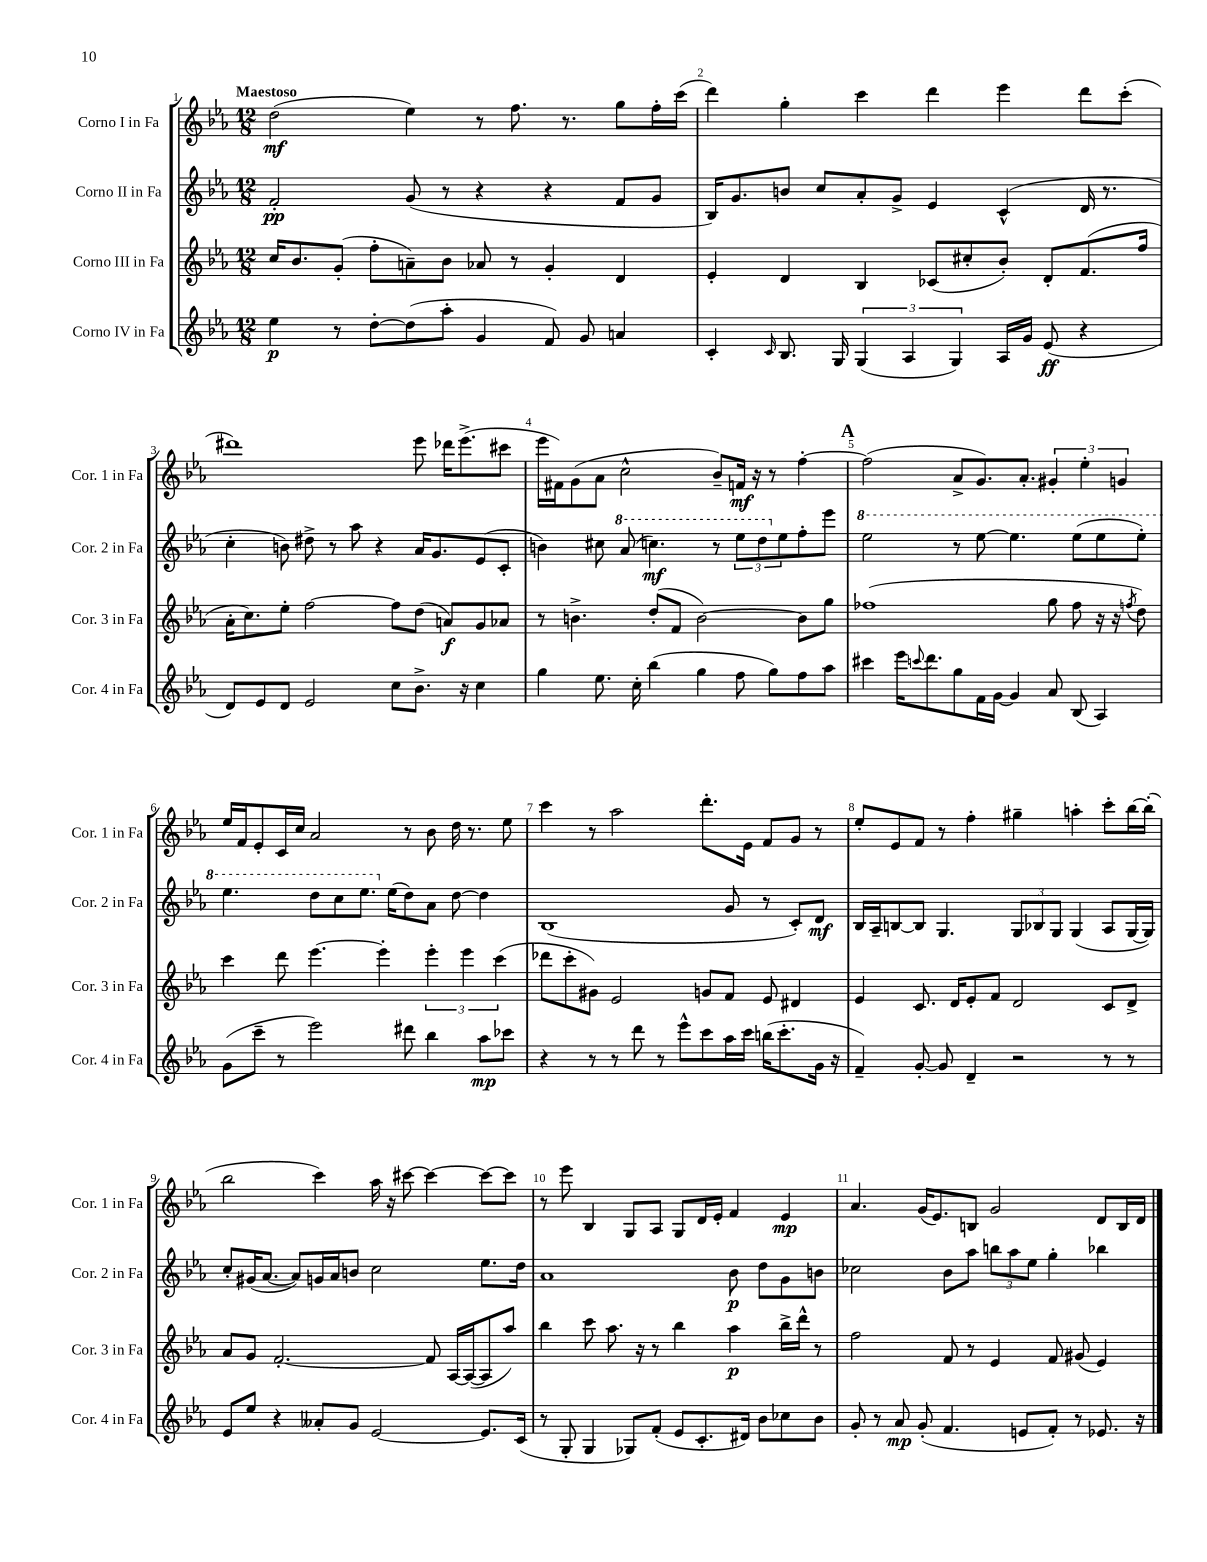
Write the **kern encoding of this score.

**kern	**kern	**kern	**kern
*staff4	*staff3	*staff2	*staff1
*clefG2	*clefG2	*clefG2	*clefG2
*k[b-e-a-]	*k[b-e-a-]	*k[b-e-a-]	*k[b-e-a-]
*M12/8	*M12/8	*M12/8	*M12/8
4ee-	16cc	2f'	(2dd
.	8.b-	.	.
8r	(8g'	.	.
[8dd'	8ff'	.	.
(8dd]	8a~)	(8g	4ee-)
8aa-'	8b-	8r	.
4g	8a-	4r	8r
.	8r	.	8.ff
8f)	4g'	4r	.
.	.	.	8.r
8g	.	.	.
4a	4d	8f	8gg
.	.	8g	16ff'
.	.	.	(16ccc
=	=	=	=
4c'	4e-'	16B-)	4ddd)
.	.	8.g	.
16qqc	.	.	.
8.B-	4d	8b	4gg'
.	.	8cc	.
16G	.	.	.
(6G	4B-	8a-'	4ccc
.	.	8g^	.
6A-	.	.	.
.	(8c-	4e-	4ddd
6G)	.	.	.
.	8cc#'	.	.
16A-	8b-')	(4c^^	4eee-
16g	.	.	.
(8e-	8d'	.	.
4r	(8.f	16d	8ddd
.	.	8.r	.
.	.	.	(8ccc'
.	16ff	.	.
=	=	=	=
8d)	16a-'	4cc'	1ddd#)
.	8.cc)	.	.
8e-	.	.	.
8d	8ee-'	8b)	.
2e-	[2ff	8dd#^	.
.	.	8r	.
.	.	8aa-	.
.	.	4r	.
8cc	8ff]	.	.
8.b-^	(8dd	16a-	8eee-
.	.	8.g	.
.	8a)	.	16ddd-
16r	.	.	(8.eee-^
4cc	8g	(8e-	.
.	8a-	8c'	8ccc#
=	=	=	=
4gg	8r	4b)	16eee-
.	.	.	16f#)
.	4.b^	.	(8g
8.ee-	.	8cc#	8a-
.	.	(8aa-	2cc^^
16cc'	.	.	.
(4bb-	(8dd'	4.ccc)	.
.	8f	.	.
4gg	[2b)	.	.
.	.	8r	8b-~)
8ff	.	12eee-	16f
.	.	.	16r
.	.	12ddd	.
8gg)	.	.	8r
.	.	12ee-	.
8ff	8b]	8ff'	[4ff'
8aa-	8gg	8eee-	.
=	=	=	=
4ccc#	(1ff-	2eee-	(2ff]
16eee-	.	.	.
8qqccc	.	.	.
8.ddd	.	.	.
8gg	.	8r	8a-^
16f	.	[8eee-	8.g)
[16g	.	.	.
4g]	.	4.eee-]	.
.	.	.	8.a-'
8a-	8gg	.	6g#'
(8B-	8ff-	(8eee-	.
.	.	.	6ee-'
4A-)	16r	8eee-	.
.	16r	.	.
.	.	.	6g
.	8qff	.	.
.	8dd)	8eee-')	.
=	=	=	=
(8g	4ccc	4.eee-	16ee-
.	.	.	16f
8ccc~	.	.	8e-'
8r	8ddd	.	16c
.	.	.	16cc
2eee-)	[4.eee-	8ddd	2a-
.	.	8ccc	.
.	.	8.eee-	.
.	4eee-']	.	.
.	.	(16ee-	.
8ddd#	.	8dd)	8r
4bb-	6eee-'	8a-	8b-
.	.	[8dd	16dd
.	6eee-	.	.
.	.	.	8.r
8aa-	.	4dd]	.
.	(6ccc	.	.
8ccc-	.	.	8ee-
=	=	=	=
4r	8ddd-	(1B-	4ccc
.	8ccc'	.	.
8r	8g#)	.	8r
8r	2e-	.	2aa-
8ddd	.	.	.
8r	.	.	.
8eee-^^	.	.	.
8ccc	8g	.	8.ddd'
16aa-	8f	8g	.
16ccc	.	.	16e-
(16bb	8e-	8r	8f
8.ccc'	.	.	.
.	4d#	8c')	8g
16g	.	8d	8r
16r	.	.	.
=	=	=	=
4f~)	4e-	16B-	8ee-'
.	.	16A-~	.
.	.	[8B	8e-
[8g'	8.c	8B]	8f
8g]	.	4.G	8r
.	16d	.	.
4d~	8e-'	.	4ff'
.	8f	.	.
2r	2d	12G	4gg#~
.	.	12B-	.
.	.	12G	.
.	.	(4G	4aa'
8r	8c	8A-	8ccc'
8r	8d^	[16G	[16bb-
.	.	16G])	(16bb-']
=	=	=	=
8e-	8a-	8cc'	2bb-
8ee-	8g	(16g#	.
.	.	[8.a-	.
4r	[2.f'	.	.
.	.	8a-])	.
8a--'	.	16g	4ccc)
.	.	16a-	.
8g	.	8b	.
[2e-	.	2cc	16aa-
.	.	.	16r
.	.	.	[8ccc#
.	8f]	.	4ccc#_
.	[16A-	.	.
.	(16A-_	.	.
8.e-]	8A-]	8.ee-	8ccc#_
.	8aa-)	.	8ccc#]
(16c	.	16dd	.
=	=	=	=
8r	4bb-	1a-	8r
8G'	.	.	8eee-
4G	8ccc	.	4B-
.	8.aa-	.	.
8G-)	.	.	8G
.	16r	.	.
(8f'	8r	.	8A-
8e-	4bb-	.	8G
8.c'	.	.	16d
.	.	.	16e-'
.	4aa-	8b-	4f
16d#)	.	.	.
8b-	.	8dd	.
8cc-	16bb-^	8g	4e-
.	16ddd^^	.	.
8b-	8r	8b	.
=	=	=	=
8g'	2ff	2cc-	4.a-
8r	.	.	.
8a-	.	.	.
(8g'	.	.	(16g
.	.	.	8.e-)
4.f	8f	8b-	.
.	8r	8aa-	8B
.	4e-	12bb	2g
.	.	12aa-	.
8e	.	.	.
.	.	12ee-	.
8f')	8f	4gg'	.
8r	(8g#	.	.
8.e-	4e-)	4bb-	8d
.	.	.	16B
16r	.	.	16d
==	==	==	==
*-	*-	*-	*-
